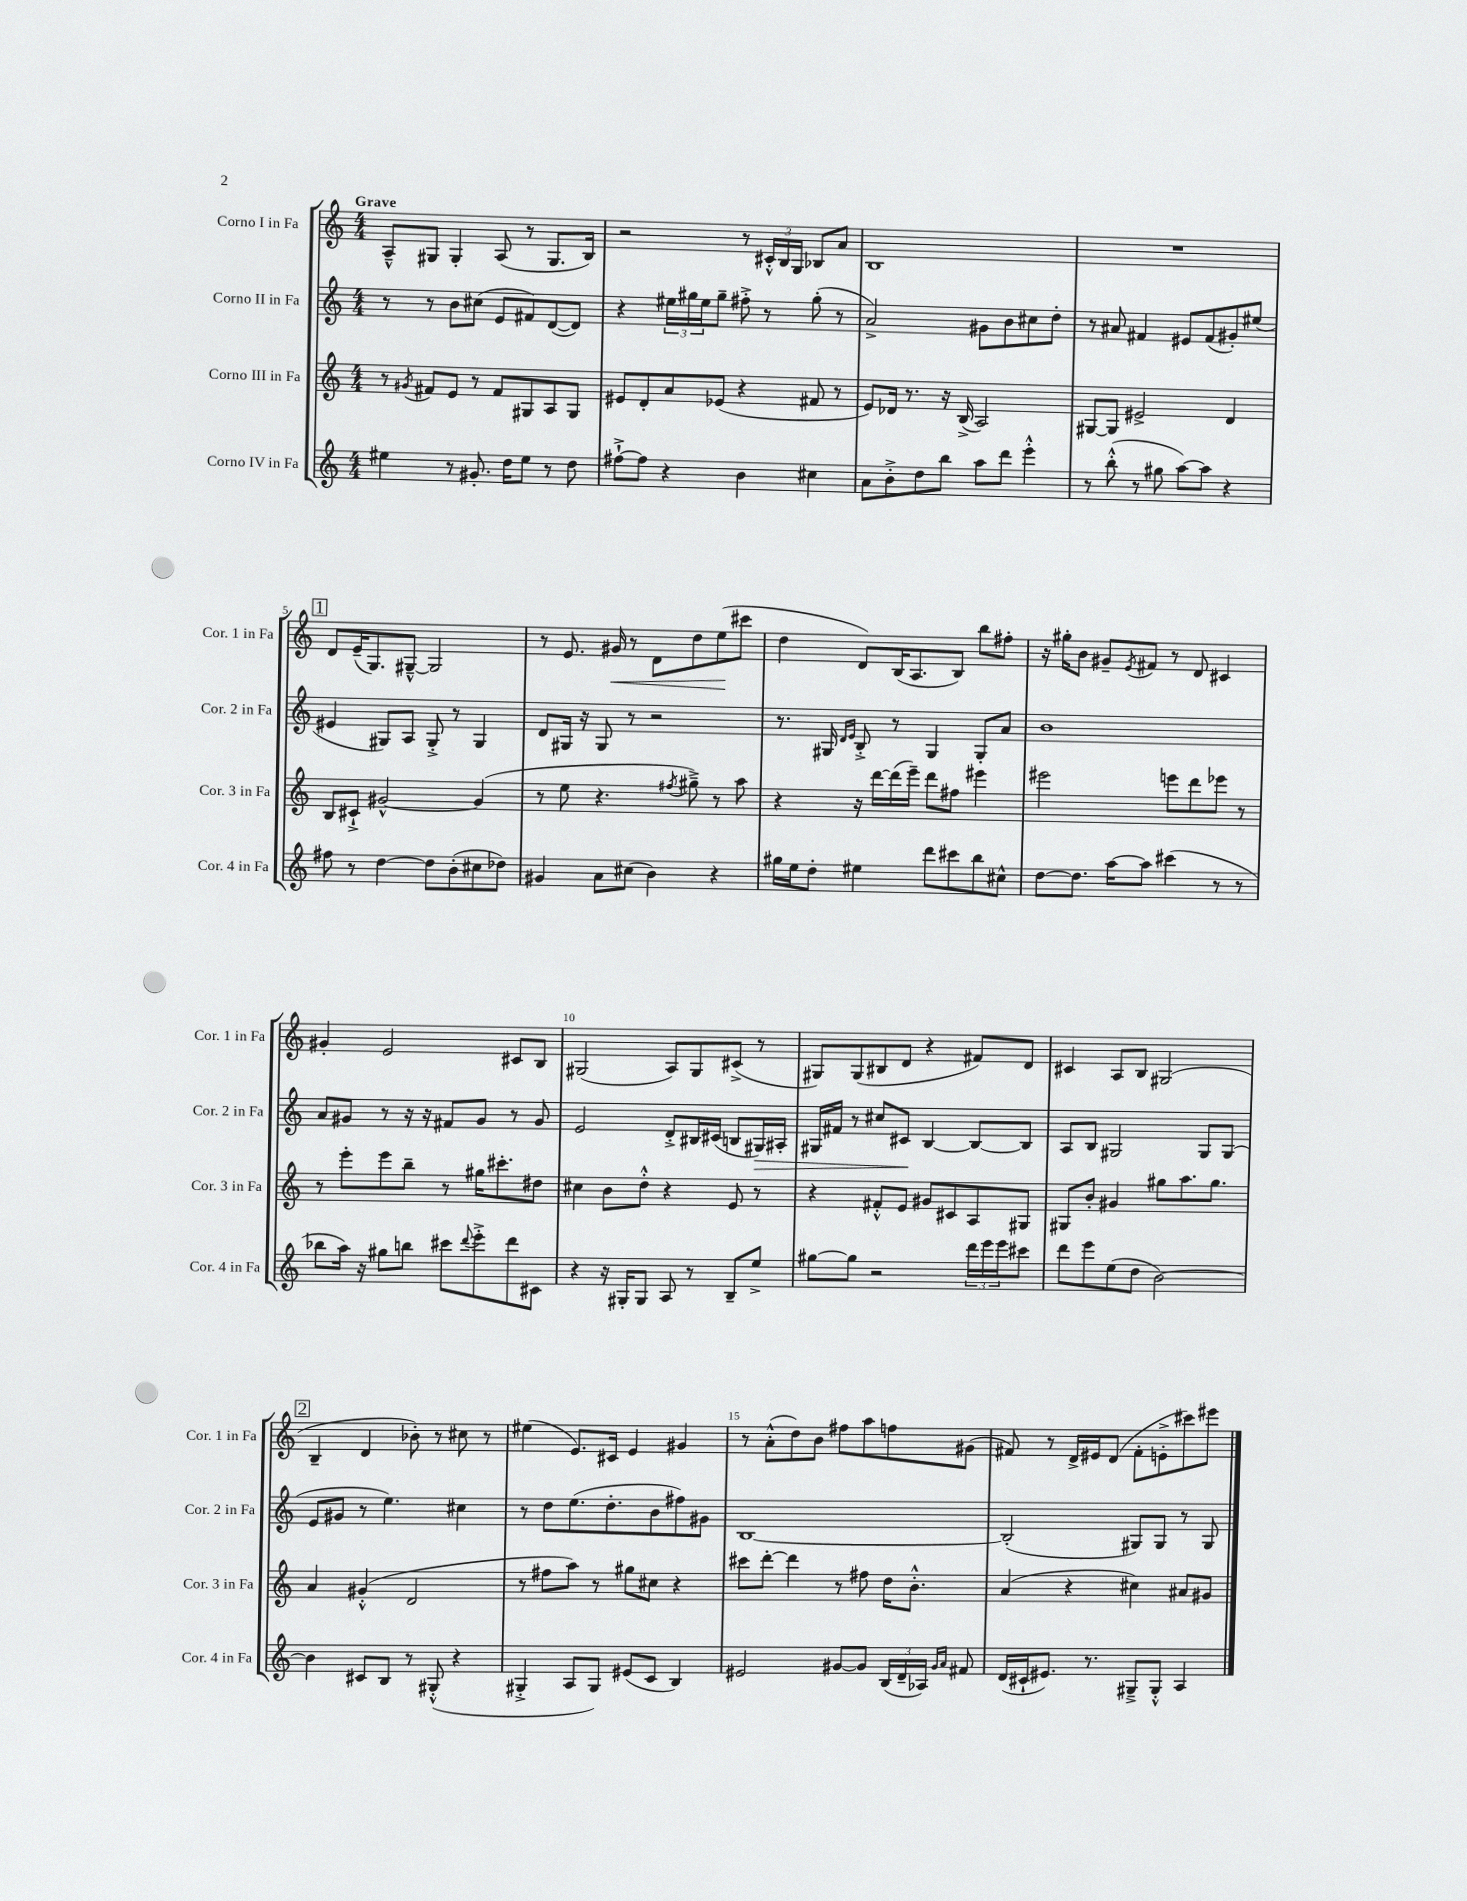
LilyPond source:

<<
\new StaffGroup <<
\new Staff = "s0" \with { instrumentName = "Corno I in Fa" shortInstrumentName = "Cor. 1 in Fa" } {
    \clef treble \key c \major \numericTimeSignature \time 4/4 \tempo "Grave"
    a8---^ gis8 gis4-. a8( r8 gis8. b16) |
    r2 r8 \tuplet 3/2 { cis'16-.-^ b16 g16 } bes8 a'8 |
    b1 |
    R1 |
    \mark \markup { \box "1" } d'8 e'16--( g8.) gis8~---^ gis2 |
    r8 e'8. gis'16\< r8 d'8 d''8 e''8\!( cis'''8 |
    d''4 d'8) b16( a8. b8) b''8 fis''8-. |
    r16 gis''16-. b'8 gis'8-- \acciaccatura { e'8 } fis'8 r8 d'8 cis'4 |
    gis'4-. e'2 cis'8 b8 |
    gis2( a8) gis8 cis'8->( r8 |
    gis8) gis8( bis8 d'8 r4 fis'8) d'8 |
    cis'4 a8 b8 gis2( |
    \mark \markup { \box "2" } b4-- d'4 bes'8-.) r8 cis''8 r8 |
    eis''4( e'8.) cis'16 e'4 gis'4 |
    r8 a'8-.-^( d''8) b'8 fis''8 a''8 f''8 gis'8( |
    fis'8) r8 d'16-> eis'16 d'8( fis'8-. e'8-.-> cis'''8) eis'''8 \bar "|." |
}
\new Staff = "s1" \with { instrumentName = "Corno II in Fa" shortInstrumentName = "Cor. 2 in Fa" } {
    \clef treble \key c \major \numericTimeSignature \time 4/4
    r8 r8 b'8 cis''8( e'8 fis'8) d'8~( d'8) |
    r4 \tuplet 3/2 { eis''16 gis''16 eis''16 } gis''8-- fis''8-.-> r8 gis''8-.( r8 |
    a'2->) gis'8 b'8 cis''8 d''8-. |
    r8 ais'8 fis'4 eis'8 fis'8( gis'8-.) eis''8( |
    \mark \markup { \box "1" } eis'4 gis8) a8 gis8-.-> r8 gis4 |
    d'8 gis16 r16 gis8 r8 r2 |
    r8. gis16 \grace { d'16 e'16 } b8-.-> r8 gis4 gis8-. a'8 |
    b'1 |
    a'8 gis'8 r8 r16 r16 fis'8 gis'8 r8 gis'8 |
    e'2 d'8-.-> bis16 cis'16( b8 gis16\>) ais16-. |
    gis16 fis'16 r8 cis''8 cis'8\! b4~ b8~ b8 |
    a8 b8 gis2 gis8 gis8( |
    \mark \markup { \box "2" } e'8 gis'8 r8 e''4.) cis''4 |
    r8 d''8 e''8.( d''8.-. b'8 fis''8) gis'8 |
    b1~ |
    b2-.( gis8) gis8 r8 gis8 \bar "|." |
}
\new Staff = "s2" \with { instrumentName = "Corno III in Fa" shortInstrumentName = "Cor. 3 in Fa" } {
    \clef treble \key c \major \numericTimeSignature \time 4/4
    r8 \acciaccatura { gis'8 } fis'8 e'8 r8 fis'8 gis8 a8 gis8 |
    eis'8 d'8-. a'8 ees'8( r4 fis'8 r8 |
    e'8) des'16 r8. r16 b16->( a2) |
    gis8~ gis8 eis'2-> d'4 |
    \mark \markup { \box "1" } b8 cis'8-!-> gis'2~-^ gis'4( |
    r8 e''8 r4. \acciaccatura { fis''8 } gis''8--->) r8 a''8 |
    r4 r16 d'''16~ d'''16( e'''16--) d'''8 fis''8 eis'''4 |
    eis'''2 e'''8 d'''8 ees'''8 r8 |
    r8 e'''8-. e'''8 b''8-- r8 gis''16 cis'''8.-. dis''8 |
    cis''4 b'8 d''8-.-^ r4 e'8 r8 |
    r4 fis'8-.-^ e'8 gis'8 cis'8 a8 gis8 |
    gis8 b'8-. gis'4 gis''8 a''8. gis''8. |
    \mark \markup { \box "2" } a'4 gis'4-.-^( d'2 |
    r8 fis''8 a''8) r8 gis''8 cis''8 r4 |
    cis'''8 d'''8~-. d'''4 r8 fis''8 d''16 b'8.-.-^ |
    a'4( r4 cis''4) ais'8 gis'8 \bar "|." |
}
\new Staff = "s3" \with { instrumentName = "Corno IV in Fa" shortInstrumentName = "Cor. 4 in Fa" } {
    \clef treble \key c \major \numericTimeSignature \time 4/4
    eis''4 r8 gis'8.-. d''16 eis''8 r8 d''8 |
    fis''8~-!-> fis''8 r4 b'4 cis''4 |
    a'8 b'8-.-> d''8 b''8 a''8 d'''8 e'''4-.-^ |
    r8 b''8-.-^( r8 gis''8 a''8~) a''8 r4 |
    \mark \markup { \box "1" } fis''8 r8 d''4~ d''8 b'8-.( cis''8 des''8) |
    gis'4 a'8 cis''8( b'4) r4 |
    gis''16 e''16 d''8-. eis''4 d'''8 cis'''8 b''8 cis''8-^ |
    d''8~ d''8. a''16~ a''8 cis'''4( r8 r8 |
    bes''8 a''16) r16 gis''8 b''8 cis'''8 \appoggiatura { d'''8 } e'''8-.-> d'''8 cis'8 |
    r4 r16 gis16-. gis8 a8 r8 b8-- e''8-> |
    gis''8~ gis''8 r2 \tuplet 3/2 { d'''16 e'''16 e'''16 } cis'''8 |
    d'''8 e'''8 e''8( d''8 b'2~) |
    \mark \markup { \box "2" } b'4 cis'8 b8 r8 gis8-.-^( r4 |
    gis4-.-> a8 gis8) eis'8( c'8 b4) |
    eis'2 gis'8~ gis'8 \tuplet 3/2 { b16( d'16-- aes16) } \grace { gis'16 a'16 } fis'8 |
    d'16( cis'16-! eis'8.) r8. gis8---> gis8-.-^ a4 \bar "|." |
}
>>
>>
\layout { \context { \Score \override BarNumber.break-visibility = ##(#f #t #t) barNumberVisibility = #(every-nth-bar-number-visible 5) } }
